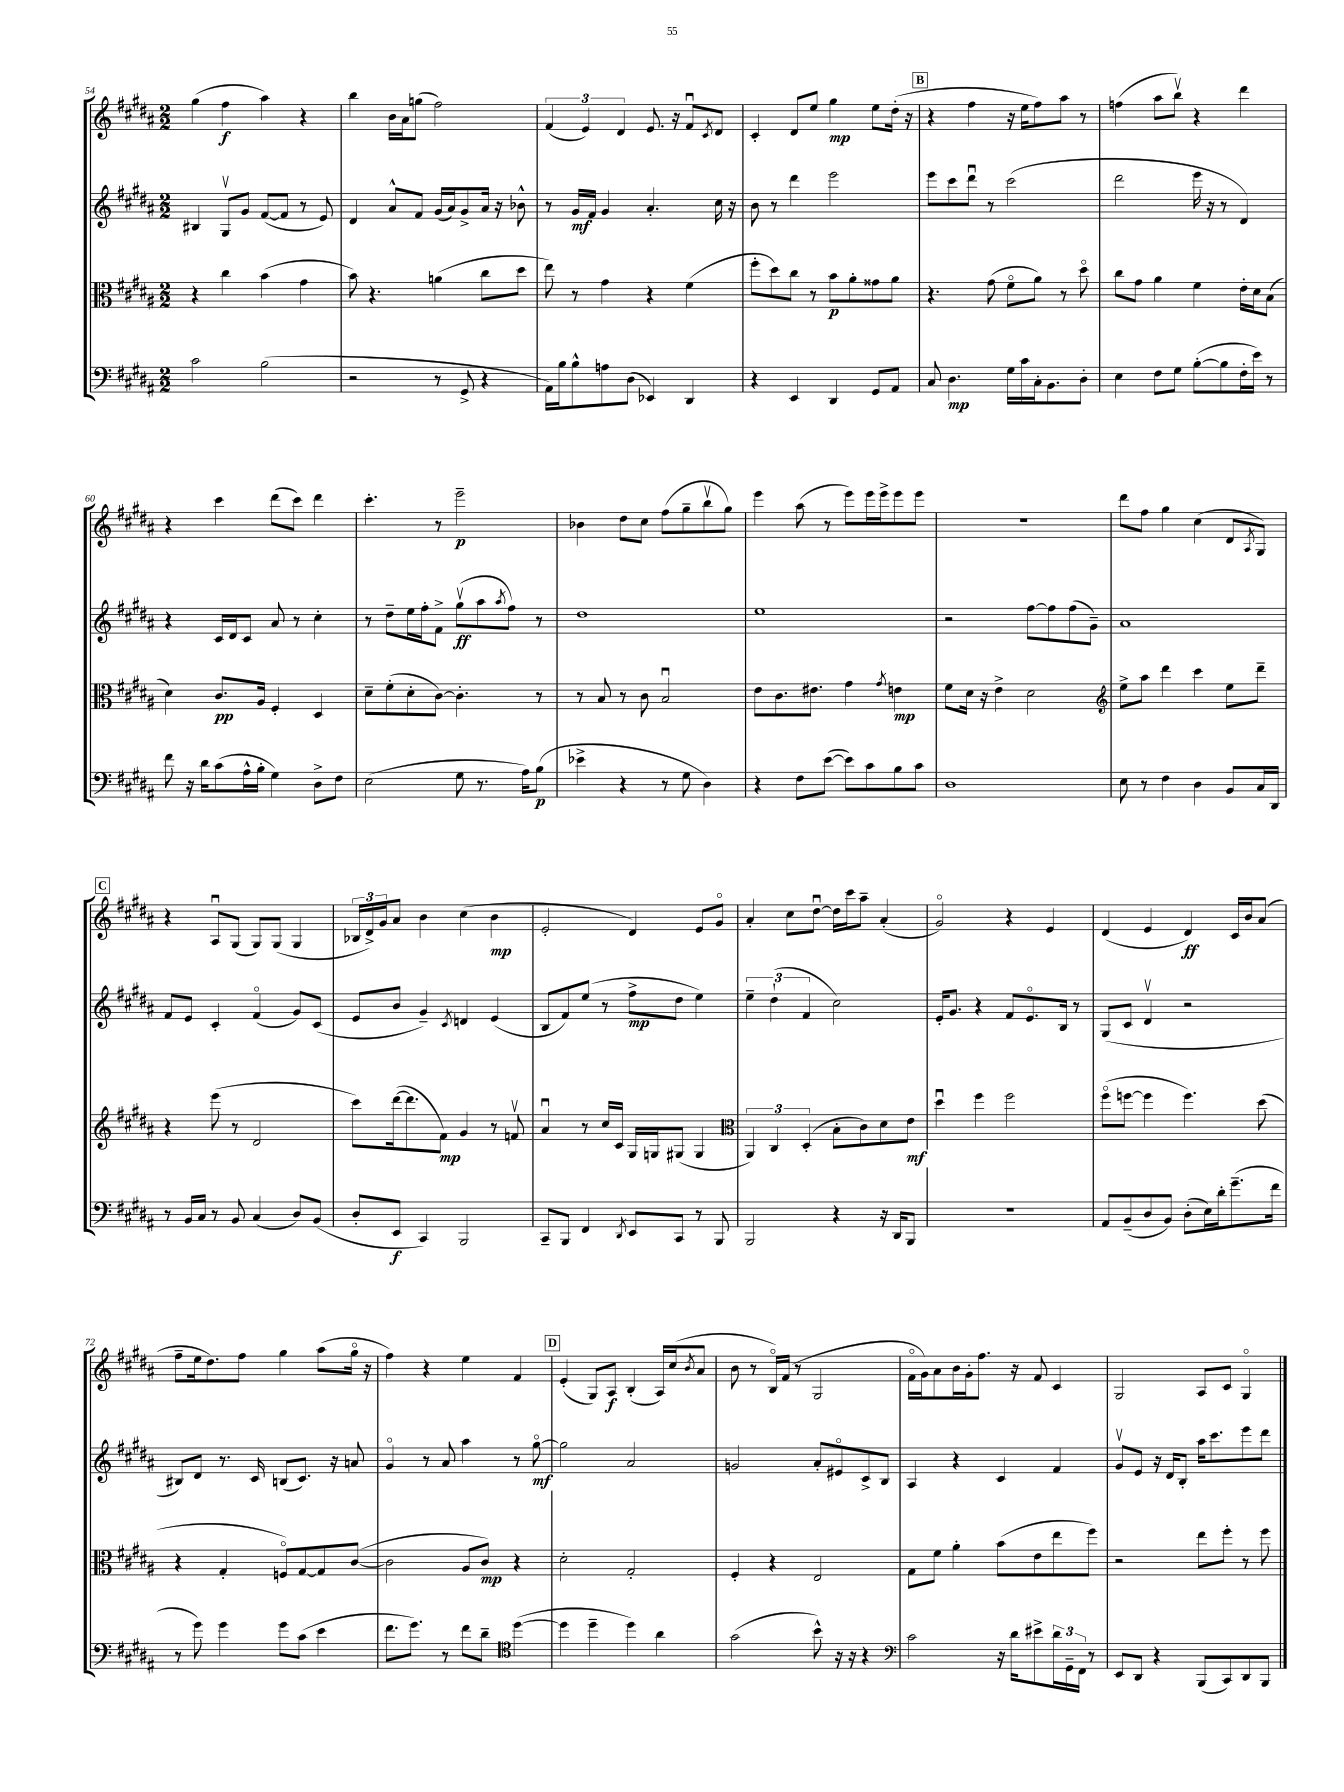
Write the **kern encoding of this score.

**kern	**kern	**kern	**kern
*staff4	*staff3	*staff2	*staff1
*clefF4	*clefC3	*clefG2	*clefG2
*k[f#c#g#d#a#]	*k[f#c#g#d#a#]	*k[f#c#g#d#a#]	*k[f#c#g#d#a#]
*M2/2	*M2/2	*M2/2	*M2/2
2c#\	4r	4B#/	(4gg#\
.	4cc#\	8G#v/L	4ff#\
.	.	8g#/J	.
(2B\	(4b\	([8f#/L	4aa#\)
.	.	8f#/]J	.
.	4g#\	8r	4r
.	.	8e/)	.
=	=	=	=
2r	8b\)	4d#/	4bb\
.	4.r	.	.
.	.	8a#^^/L	16b\LL
.	.	.	16a#\J
.	.	8f#/J	(8gg\J
8r	(4a\	(16g#/LL	2ff#\)
.	.	16a#/J)	.
8GG#^/	.	8g#^/	.
4r	8cc#\L	16a#/Jk	.
.	.	16r	.
.	8dd#\J	8b-^^\	.
=	=	=	=
16AA#\LL)	8ee\)	8r	(6f#/
16B\J	.	.	.
8B^^\	8r	16g#/LL	.
.	.	.	6e/)
.	.	16f#/JJ	.
8A\	4g#\	4g#/	.
.	.	.	6d#/
(8D#\J	.	.	.
4EE-/)	4r	4.a#'/	8.e/
.	.	.	16r
4DD#/	(4f#\	.	8f#u/L
.	.	.	8qc#/
.	.	16cc#\	8d#/J
.	.	16r	.
=	=	=	=
4r	8ff#'\L	8b\	4c#'/
.	8dd#\)	8r	.
4EE/	8cc#\J	4ddd#\	8d#/L
.	8r	.	8ee/J
4DD#/	8b\L	2eee\	4gg#\
.	8a#'\	.	.
8GG#/L	8g##\	.	8ee\L
8AA#/J	8a#\J	.	(16dd#'\Jk
.	.	.	16r
=	=	=	=
8C#/	4.r	8eee\L	4r
4.D#\	.	8ccc#\	.
.	.	8ddd#u\J	4ff#\
.	(8g#\	8r	.
16G#\LL	8f#o\L	(2ccc#\	16r
16c#\	.	.	16ee\LK
16C#'\J	8a#\J)	.	8ff#\)
8.BB\	.	.	.
.	8r	.	8aa#\J
8D#'\J	8dd#o\	.	8r
=	=	=	=
4E\	8cc#\L	2ddd#\	(4ff\
.	8g#\J	.	.
8F#\L	4a#\	.	8aa#\L
8G#\J	.	.	8bbv\J)
([8B'\L	4f#\	16eee\	4r
.	.	16r	.
8B\]	.	8r	.
16F#'\L	16e'\LL	4d#/)	4ddd#\
16e\JJ)	16d#\J	.	.
8r	(8B\J	.	.
=	=	=	=
8f#\	4d#\)	4r	4r
16r	.	.	.
16d#\LK	.	.	.
(8c#\	8.c#/L	16c#/LL	4ccc#\
.	.	16d#/J	.
16A#^^\L	.	8c#/J	.
16B'\JJ	16A#/Jk	.	.
4G#\)	4F#'/	8a#/	(8ddd#\L
.	.	8r	8ccc#\J)
8D#^\L	4D#/	4cc#'\	4ddd#\
8F#\J	.	.	.
=	=	=	=
(2E\	8d#~\L	8r	4.ccc#'\
.	(8f#'\	8dd#~\L	.
.	8d#'\	16ee\L	.
.	.	16ff#'\J	.
.	[8c#\J)	8f#^\J	8r
8G#\	4.c#'\]	(8gg#v\L	2eee~\
8.r	.	8aa#\	.
.	.	8qaa#/	.
.	.	8ff#\J)	.
16A#\LK)	.	.	.
(8B\J	8r	8r	.
=	=	=	=
4e-^\	8r	1dd#	4b-\
.	8B/	.	.
4r	8r	.	8dd#\L
.	8c#\	.	8cc#\J
8r	2Bu/	.	(8ff#\L
8G#\	.	.	8gg#~\
4D#\)	.	.	8bbv\
.	.	.	8gg#\J)
=	=	=	=
4r	8e\L	1ee	4eee\
.	8.c#\	.	.
8F#\L	.	.	(8aa#\
.	8.e#\J	.	.
([8e\J	.	.	8r
8e\]L)	4g#\	.	8eee\L)
8c#\	.	.	16eee\L
.	.	.	16eee^\J
.	8qg#/	.	.
8B\	4e\	.	8eee\
8c#\J	.	.	8eee\J
=	=	=	=
1D#	8f#\L	2r	1r
.	16d#\Jk	.	.
.	16r	.	.
.	4e^\	.	.
.	2d#\	[8ff#\L	.
.	.	8ff#\]	.
.	.	(8ff#\	.
.	.	8g#~\J)	.
=	=	=	=
*	*clefG2	*	*
8E\	8ee^\L	1a#	8ddd#\L
8r	8aa#\J	.	8ff#\J
4F#\	4ddd#\	.	4gg#\
4D#\	4ccc#\	.	(4cc#\
8BB/L	8ee\L	.	8d#/L
.	.	.	8qA#/
16C#/L	8ddd#~\J	.	8G#/J)
16DD#/JJ	.	.	.
=	=	=	=
8r	4r	8f#/L	4r
16BB/LL	.	8e/J	.
16C#/JJ	.	.	.
8r	(8eee\	4c#'/	8A#u/L
8BB/	8r	.	(8G#/J
(4C#/	2d#/	(4f#o/	8G#/L)
.	.	.	(8G#/J
8D#/L)	.	8g#/L)	4G#/
(8BB/J	.	(8c#/J	.
=	=	=	=
8D#'/L	8ccc#\L)	8e/L	24B-/LL
.	.	.	24d#^/)
.	.	.	24g#/J
8EE/J	([16ddd#\k	8b/J	8a#/J
.	8.ddd#\]	.	.
4CC#/)	.	4g#~/)	4b\
.	8f#\J)	.	.
.	.	8qc#/	.
2BBB/	4g#/	4d/	(4cc#\
.	8r	(4e/	4b\
.	8fv/	.	.
=	=	=	=
8CC#~/L	4a#u/	8B/L	2e'/
8BBB/J	.	8f#/)	.
4FF#/	8r	(8ee/J	.
.	16cc#/LL	8r	.
.	16c#/JJ	.	.
8qDD#/	.	.	.
8EE/L	16G#/LL	8ff#^\L	4d#/)
.	16G/J	.	.
8CC#/J	(8G#/J	8dd#\J	.
8r	4G#/	4ee\)	8e/L
8BBB/	.	.	8g#o/J
=	=	=	=
*	*clefC3	*	*
2BBB/	6AA#/)	6ee~\	4a#'/
.	6C#/	(6dd#`\	.
.	.	.	8cc#\L
.	(6D#'/	6f#/	.
.	.	.	[8dd#u\J
4r	8B'\L	2cc#\)	16dd#\]LL
.	.	.	16ccc#\J
.	8c#\)	.	8aa#~\J
16r	8d#\	.	(4a#'/
16DD#/LK	.	.	.
8BBB/J	8e\J	.	.
=	=	=	=
1r	4dd#u\	16e'/LK	2g#o/)
.	.	8.g#/J	.
.	4ff#\	4r	.
.	2ff#\	8f#/L	4r
.	.	8.eo/	.
.	.	.	4e/
.	.	16B/Jk	.
.	.	8r	.
=	=	=	=
8AA#/L	(8ff#o\L	(8G#/L	(4d#/
(8BB~/	[8ff\J	8c#/J	.
8D#/	4ff\]	4d#v/	4e/
8BB/J)	.	.	.
(8D#'\L	4.ff\)	2r	4d#/)
16E\L)	.	.	.
16d#'\J	.	.	.
(8.g#~\	.	.	16c#/LL
.	.	.	16b/J
.	(8dd#\	.	(8a#/J
16f#\Jk	.	.	.
=	=	=	=
8r	4r	8B#/L)	8ff#~\L
8g#\)	.	8d#/J	16ee\k
.	.	.	8.dd#\)
4g#\	4G#'/	8.r	.
.	.	.	8ff#\J
.	.	16c#/	.
8g#\L	8Fo/L)	(8B/L	4gg#\
(8c#\J	[8G#/	8.c#/J)	.
4e\	8G#/]	.	(8aa#\L
.	.	16r	.
.	([8c#/J	8a/	16gg#o\Jk
.	.	.	16r
=	=	=	=
8.f#\L	2c#\]	4g#o/	4ff#\)
8.g#\J)	.	.	.
.	.	8r	4r
8r	.	8a#/	.
8f#\L	8A#/L	4aa#\	4ee\
8d#~\J	8c#/J)	.	.
*clefC4	*	*	*
([4dd#\	4r	8r	4f#/
.	.	[8gg#o\	.
=	=	=	=
4dd#\]	2d#'\	2gg#\]	(4e'/
4dd#~\	.	.	8G#/L)
.	.	.	8A#/J
4dd#\)	2G#'/	2a#/	(4B'/
4a#\	.	.	16A#/LL)
.	.	.	(16cc#/J
.	.	.	8qb/
.	.	.	8a#/J
=	=	=	=
(2g#\	4F#'/	2g/	8b\
.	.	.	8r
.	4r	.	16Bo/LL)
.	.	.	(16f#/JJ
.	.	.	8r
8b^^\)	2E/	8a#'/L	2G#/
16r	.	8e#o/	.
16r	.	.	.
4r	.	8c#^/	.
.	.	8B/J	.
=	=	=	=
*clefF4	*	*	*
2c#\	8G#\L	4A#/	16f#o\LL
.	.	.	16g#\J)
.	8f#\J	.	8a#\
.	4a#'\	4r	16b\L
.	.	.	16g#'\J
.	.	.	8.ff#\J
16r	(8b\L	4c#/	.
16d#\LK	.	.	16r
8e#^\	8e\	.	8f#/
24d#\L	8ee\	4f#/	4c#/
24GG#~\	.	.	.
24FF#\JJ	.	.	.
8r	8ff#\J)	.	.
=	=	=	=
8EE/L	2r	8g#v/L	2G#/
8DD#/J	.	8e/J	.
4r	.	16r	.
.	.	16d#/LK	.
.	.	8B'/J	.
(8BBB/L	8ee\L	16aa#\LK	8A#/L
.	.	8.ccc#\	.
8CC#/)	8ff#'\J	.	8c#/J
8DD#/	8r	8eee\	4G#o/
8BBB/J	8ff#\	8ddd#\J	.
==	==	==	==
*-	*-	*-	*-
